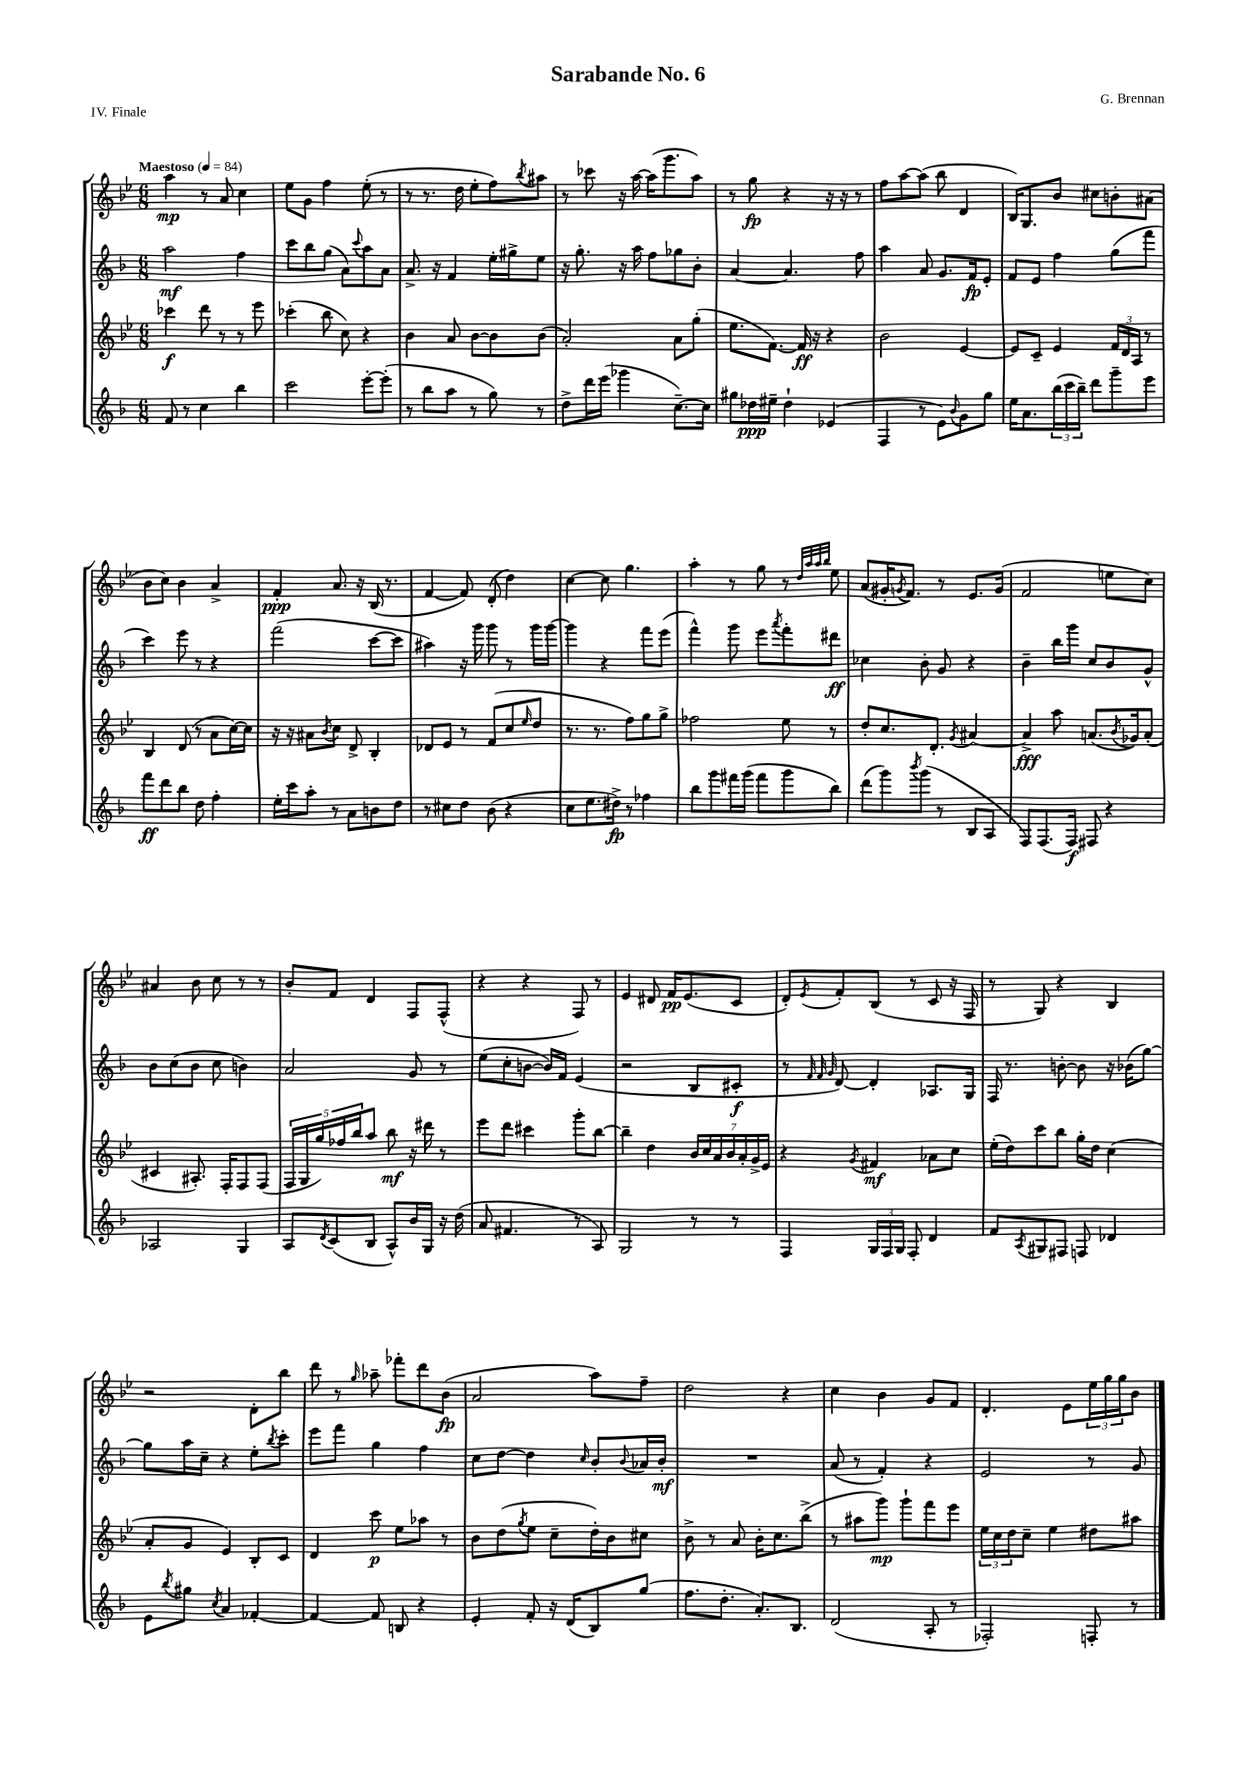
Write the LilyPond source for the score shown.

\header { title = "Sarabande No. 6" composer = "G. Brennan" piece = "IV. Finale" }
<<
\new StaffGroup <<
\new Staff = "s0" {
    \clef treble \key bes \major \numericTimeSignature \time 6/8 \tempo "Maestoso" 4 = 84
    a''4\mp r8 a'8 c''4 |
    ees''8 g'8 f''4 ees''8-.( r8 |
    r8 r8. d''16 ees''8-. f''8) \acciaccatura { bes''8 } ais''8 |
    r8 ces'''8 r16 a''16~ a''16( g'''8. a''8) |
    r8 g''8\fp r4 r16 r16 r8 |
    f''8 a''8~ a''8( bes''8 d'4 |
    bes16) g8. bes'8 cis''8 b'8-. ais'8( |
    bes'8 c''8) bes'4 a'4-> |
    f'4-.\ppp a'8. r16 bes16( r8. |
    f'4~ f'8) d'8-.( d''4) |
    c''4~ c''8 g''4. |
    a''4-. r8 g''8 r8 \grace { d''32 a''32 a''32 bes''32 } ees''8 |
    a'8( gis'16-. \acciaccatura { g'8 } f'8.) r8 ees'8. g'16( |
    f'2 e''8 c''8) |
    ais'4 bes'8 c''8 r8 r8 |
    bes'8-. f'8 d'4 f8 f8-^( |
    r4 r4 f8) r8 |
    ees'4 dis'8 f'16\pp ees'8.( c'8 |
    d'8-.) \acciaccatura { ees'8 } f'8-. bes8( r8 c'8 r16 f16 |
    r8 g8) r4 bes4 |
    r2 d'8-. bes''8 |
    d'''8 r8 \grace { g''16 } aes''8-- fes'''8-. d'''8 bes'8\fp( |
    a'2 a''8) f''8-- |
    d''2 r4 |
    c''4 bes'4 g'8 f'8 |
    d'4.-. ees'8 \tuplet 3/2 { ees''16 g''16 g''16 } bes'8 \bar "|." |
}
\new Staff = "s1" {
    \clef treble \key f \major \numericTimeSignature \time 6/8
    a''2\mf f''4 |
    c'''8 bes''8 g''8( a'8) \appoggiatura { c'''8 } a''8 a'8 |
    a'8.-> r16 f'4 e''16-. gis''16-> e''8 |
    r16 g''8.-. r16 a''16 f''8 ges''8 bes'8-. |
    a'4~ a'4. f''8 |
    a''4 a'8 g'8. f'16\fp e'8-. |
    f'8 e'8 f''4 g''8( f'''8 |
    c'''4) e'''8 r8 r4 |
    f'''2( c'''8~ c'''8 |
    ais''4) r16 g'''16 g'''8 r8 g'''16 g'''16~ |
    g'''4 r4 f'''8 e'''8( |
    f'''4-^) g'''8 e'''8 \acciaccatura { a'''8 } f'''8-. dis'''8\ff |
    ces''4 bes'8-. g'8 r4 |
    bes'4-- bes''16 g'''16 c''8 bes'8 g'8-^ |
    bes'8 c''8( bes'8 c''8 b'4) |
    a'2 g'8 r8 |
    e''8( c''8-. b'8~ b'16) f'16 e'4( |
    r2 bes8 cis'8-.\f |
    r8 \grace { f'32 f'32 g'32 } d'8~) d'4-. aes8. g16 |
    f16 r8. b'8~-. b'8 r16 bes'16( g''8~) |
    g''8 a''16 c''16-- r4 e''8-. \acciaccatura { bes''8 } c'''8-. |
    e'''8 f'''8 g''4 f''4 |
    c''8 d''8~ d''4 \grace { c''16 } bes'8-. \appoggiatura { bes'8 } aes'16 bes'16-.\mf |
    R2. |
    a'8( r8 f'4-.) r4 |
    e'2 r8 g'8 \bar "|." |
}
\new Staff = "s2" {
    \clef treble \key bes \major \numericTimeSignature \time 6/8
    ces'''4\f d'''8 r8 r8 ees'''8 |
    ces'''4-.( bes''8 c''8) r4 |
    bes'4 a'8 bes'8~ bes'8 bes'8( |
    a'2-.) a'8 g''8-.( |
    ees''8. f'8.~) f'16\ff r16 r4 |
    bes'2 ees'4~ |
    ees'8 c'8-- ees'4 \tuplet 3/2 { f'16 d'16 a16 } r8 |
    bes4 d'8( r8 a'8 c''16~) c''16 |
    r16 r16 ais'8 \acciaccatura { bes'8 } c''8 d'8-> bes4-. |
    des'8 ees'8 r8 f'8( c''8 \grace { ees''16 } d''8 |
    r8. r8. f''8) g''8 g''8-> |
    fes''2 ees''8 r8 |
    d''8-. c''8. d'8.-. \acciaccatura { g'8 } ais'4~ |
    ais'4->\fff a''8 a'8.( \acciaccatura { bes'8 } ges'16) a'8-.( |
    cis'4 ais8.-.) f16-. f8 f8( |
    \tuplet 5/4 { f16 g16 g''16) fes''16 bes''16 } a''8 bes''8\mf r16 dis'''16 r8 |
    ees'''8 d'''8 cis'''4 g'''8-. bes''8~ |
    bes''4-- d''4 \tuplet 7/4 { bes'16 c''16 a'16 bes'16 a'16-. g'16-> ees'16 } |
    r4 \acciaccatura { g'8 } fis'4\mf aes'8 c''8 |
    ees''16-.( d''16) c'''8 bes''8 g''16-. d''16 c''4( |
    a'8-. g'8 ees'4) bes8-. c'8 |
    d'4 c'''8\p ees''8 aes''8 r8 |
    bes'8 d''8( \acciaccatura { g''8 } ees''8 c''8-- d''16-.) bes'16 cis''8 |
    bes'8-> r8 a'8 bes'16-. c''8. bes''8->( |
    r8 ais''8 g'''8\mp) g'''8-! f'''8 ees'''8 |
    \tuplet 3/2 { ees''16 c''16 d''16 } c''8-- ees''4 dis''8 ais''8 \bar "|." |
}
\new Staff = "s3" {
    \clef treble \key f \major \numericTimeSignature \time 6/8
    f'8 r8 c''4 bes''4 |
    c'''2 e'''8~-. e'''8-.( |
    r8 bes''8 a''8 r8 g''8) r8 |
    d''8-> d'''16 e'''16( ges'''4 c''8.~--) c''16 |
    gis''8 des''16\ppp eis''16-- des''4-! ees'4( |
    f4 r8 e'8) \appoggiatura { bes'8 } g'8 g''8 |
    e''16 a'8. \tuplet 3/2 { bes''16( c'''16 bes''16--) } d'''8 g'''8-- e'''8 |
    f'''8\ff d'''8 bes''8 d''8 f''4-. |
    e''16-. c'''16 a''8-. r8 a'8 b'8 d''8 |
    r8 cis''8 d''8 bes'8( r4 |
    c''8 e''8. dis''16->\fp) r8 fes''4 |
    bes''8 g'''8 fis'''16 g'''16( fis'''8 g'''8 bes''8) |
    d'''8( g'''8) \acciaccatura { bes'''8 } g'''8( r8 bes8 a8 |
    f8) f8.( f16\f) fis8 r4 |
    aes2 g4 |
    a8 \acciaccatura { d'8 } c'8( bes8 a8-^) bes'16 g16 r16 d''16( |
    a'8 fis'4. r8 a8) |
    g2 r8 r8 |
    f4 \tuplet 3/2 { g16 f16 g16 } f8-. d'4 |
    f'8 \acciaccatura { a8 } gis8 fis8 f8 des'4 |
    e'8 \acciaccatura { bes''8 } gis''8 \acciaccatura { c''8 } a'4 fes'4~-. |
    fes'4~ fes'8 b8 r4 |
    e'4-. f'8-. r16 d'16( bes8) g''8( |
    f''8. d''8.-. a'8.-.) bes8. |
    d'2( a8-. r8 |
    fes2-.) f8-. r8 \bar "|." |
}
>>
>>
\layout { \context { \Score \remove "Bar_number_engraver" } }
